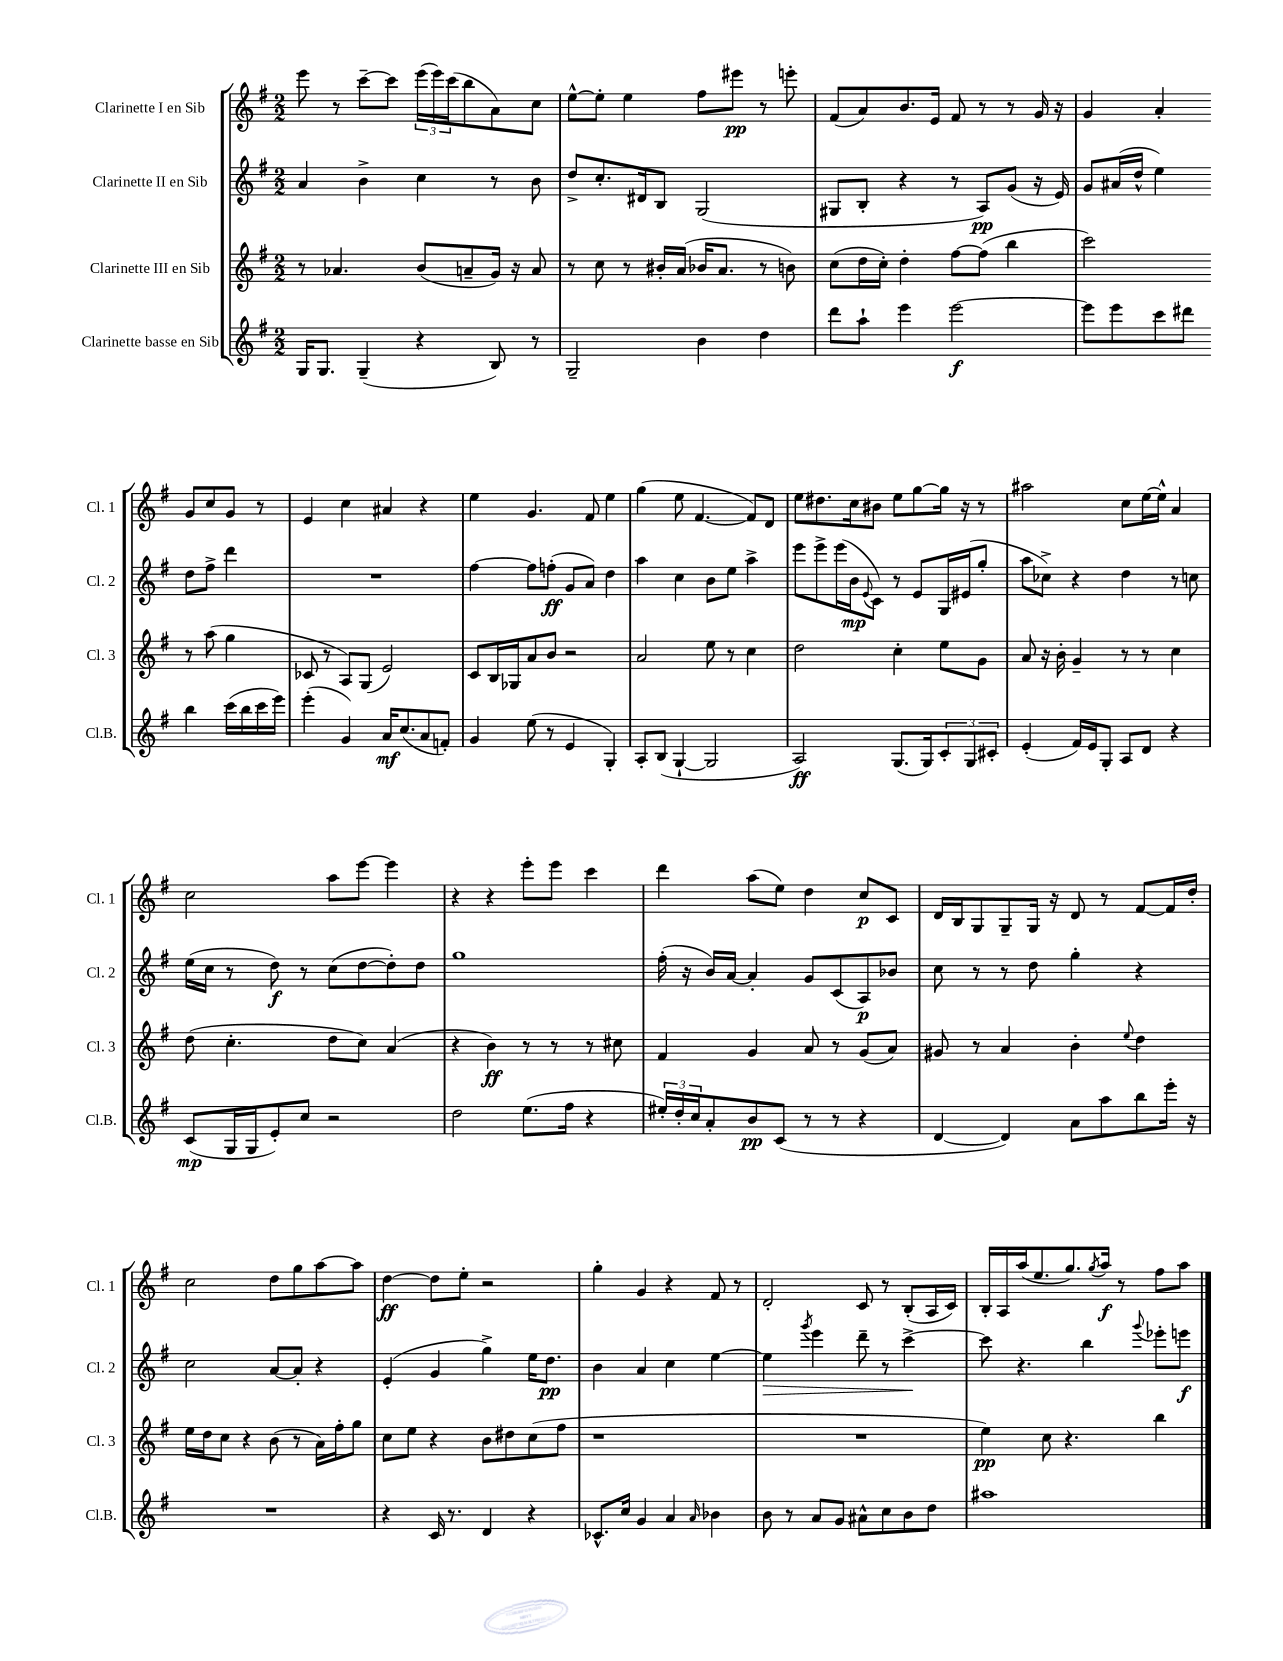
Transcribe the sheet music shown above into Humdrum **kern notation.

**kern	**dynam	**kern	**dynam	**kern	**dynam	**kern	**dynam
*part4	*part4	*part3	*part3	*part2	*part2	*part1	*part1
*staff4	*staff4	*staff3	*staff3	*staff2	*staff2	*staff1	*staff1
*I"Clarinette basse en Sib	*	*I"Clarinette III en Sib	*	*I"Clarinette II en Sib	*	*I"Clarinette I en Sib	*
*I'Cl.B.	*	*I'Cl. 3	*	*I'Cl. 2	*	*I'Cl. 1	*
*clefG2	*	*clefG2	*	*clefG2	*	*clefG2	*
*k[f#]	*	*k[f#]	*	*k[f#]	*	*k[f#]	*
*M2/2	*	*M2/2	*	*M2/2	*	*M2/2	*
=17	=17	=17	=17	=17	=17	=17	=17
16G/KL	.	8r	.	4a/	.	8eee\	.
8.G/J	.	.	.	.	.	.	.
.	.	4.a-X/	.	.	.	8r	.
(4G~/	.	.	.	4b^\	.	[8ccc~\L	.
.	.	.	.	.	.	8ccc\J]	.
4r	.	(8b/L	.	4cc\	.	(24eee\LL	.
.	.	.	.	.	.	24eee\)	.
.	.	.	.	.	.	(24ccc\J	.
.	.	8an~/	.	.	.	8bb\	.
8B/)	.	16g/Jk)	.	8r	.	8a\)	.
.	.	16r	.	.	.	.	.
8r	.	8a/	.	8b\	.	8cc\J	.
=18	=18	=18	=18	=18	=18	=18	=18
2G~/	.	8r	.	8dd^/L	.	[8ee^^\L	.
.	.	8cc\	.	8.cc'/	.	8ee'\J]	.
.	.	8r	.	.	.	4ee\	.
.	.	.	.	16d#X/k	.	.	.
.	.	16b#X'/LL	.	8B/J	.	.	.
.	.	(16a/JJ	.	.	.	.	.
4b\	.	16b-X/KL	.	(2G/	.	8ff#\L	.
.	.	8.a/J	.	.	.	.	.
.	.	.	.	.	.	8eee#X\J	pp
4dd\	.	8r	.	.	.	8r	.
.	.	8bn\)	.	.	.	8eeen'\	.
=19	=19	=19	=19	=19	=19	=19	=19
8ddd\L	.	(8cc\L	.	8G#X/L	.	(8f#/L	.
8aa`\J	.	16dd\L	.	8B'/J	.	8a/)	.
.	.	16cc'\JJ)	.	.	.	.	.
4eee\	.	4dd'\	.	4r	.	8.b/	.
.	.	.	.	.	.	16e/Jk	.
[2eee\	f	[8ff#\L	.	8r	.	8f#/	.
.	.	(8ff#\J]	.	8A/L)	pp	8r	.
.	.	4bb\	.	(8g/J	.	8r	.
.	.	.	.	16r	.	16g/	.
.	.	.	.	16e/)	.	16r	.
=20	=20	=20	=20	=20	=20	=20	=20
8eee\L]	.	2ccc\)	.	8g/L	.	4g/	.
8eee\	.	.	.	(16a#X/L	.	.	.
.	.	.	.	16dd^^/JJ	.	.	.
8ccc\	.	.	.	4ee\)	.	4a'/	.
8ddd#X\J	.	.	.	.	.	.	.
4bb\	.	8r	.	8dd\L	.	8g/L	.
.	.	(8aa\	.	8ff#^\J	.	8cc/	.
(16ccc\LL	.	4gg\	.	4ddd\	.	8g/J	.
16bb\	.	.	.	.	.	.	.
16ccc\	.	.	.	.	.	8r	.
16eee\JJ)	.	.	.	.	.	.	.
!!LO:LB:g=z
=21	=21	=21	=21	=21	=21	=21	=21
(4eee'\	.	8c-X/	.	1r	.	4e/	.
.	.	8r	.	.	.	.	.
4g/)	.	8A/L)	.	.	.	4cc\	.
.	.	(8G/J	.	.	.	.	.
16a/KL	mf	2e/)	.	.	.	4a#X/	.
(8.cc/	.	.	.	.	.	.	.
8a/	.	.	.	.	.	4r	.
8fn'/J)	.	.	.	.	.	.	.
=22	=22	=22	=22	=22	=22	=22	=22
4g/	.	8c/L	.	[4ff#\	.	4ee\	.
.	.	16B/L	.	.	.	.	.
.	.	16G-X/J	.	.	.	.	.
(8ee\	.	8a/	.	8ff#\L]	.	4.g/	.
8r	.	8b/J	.	(8ffn'\J	ff	.	.
4e/	.	2r	.	8g/L	.	.	.
.	.	.	.	8a/J)	.	8f#/	.
4G'/)	.	.	.	4dd\	.	4ee\	.
=23	=23	=23	=23	=23	=23	=23	=23
8A'/L	.	2a/	.	4aa\	.	(4gg\	.
(8B/J	.	.	.	.	.	.	.
[4G`/	.	.	.	4cc\	.	8ee\	.
.	.	.	.	.	.	[4.f#/	.
2G/]	.	8ee\	.	8b\L	.	.	.
.	.	8r	.	8ee\J	.	.	.
.	.	4cc\	.	4aa^\	.	8f#/L])	.
.	.	.	.	.	.	8d/J	.
=24	=24	=24	=24	=24	=24	=24	=24
2A/)	ff	2dd\	.	8eee\L	.	8ee\L	.
.	.	.	.	8eee^\	.	8.dd#X\	.
.	.	.	.	(16eee\L	.	.	.
.	.	.	.	16b\J	mp	16cc\k	.
.	.	.	.	8qqe/	.	.	.
.	.	.	.	8c\J)	.	8b#X\J	.
(8.G/L	.	4cc'\	.	8r	.	8ee\L	.
.	.	.	.	8e/L	.	[8gg\	.
16G/k)	.	.	.	.	.	.	.
12c'/	.	8ee\L	.	16G/L	.	16gg\Jk]	.
.	.	.	.	(16e#X/J	.	16r	.
12G/	.	.	.	.	.	.	.
.	.	8g\J	.	8gg'/J	.	8r	.
12c#X'/J	.	.	.	.	.	.	.
=25	=25	=25	=25	=25	=25	=25	=25
(4e'/	.	8a/	.	8aa\L	.	2aa#X\	.
.	.	16r	.	8cc-X^\J)	.	.	.
.	.	16b'\	.	.	.	.	.
16f#/LL)	.	4g~/	.	4r	.	.	.
16e/J	.	.	.	.	.	.	.
8G'/J	.	.	.	.	.	.	.
8A/L	.	8r	.	4dd\	.	8cc\L	.
8d/J	.	8r	.	.	.	[16ee\L	.
.	.	.	.	.	.	16ee^^\JJ]	.
4r	.	4cc\	.	8r	.	4a/	.
.	.	.	.	8ccn\	.	.	.
!!LO:LB:g=z
=26	=26	=26	=26	=26	=26	=26	=26
(8c/L	mp	(8dd\	.	(16ee\LL	.	2cc\	.
.	.	.	.	16cc\JJ	.	.	.
16G/L	.	4.cc'\	.	8r	.	.	.
16G/J	.	.	.	.	.	.	.
8e'/)	.	.	.	8dd\)	f	.	.
8cc/J	.	.	.	8r	.	.	.
2r	.	8dd\L	.	(8cc\L	.	8aa\L	.
.	.	8cc\J)	.	[8dd\	.	[8eee\J	.
.	.	(4a/	.	8dd'\])	.	4eee\]	.
.	.	.	.	8dd\J	.	.	.
=27	=27	=27	=27	=27	=27	=27	=27
2dd\	.	4r	.	1gg	.	4r	.
.	.	4b\)	ff	.	.	4r	.
(8.ee\L	.	8r	.	.	.	8eee'\L	.
.	.	8r	.	.	.	8eee\J	.
16ff#\Jk	.	.	.	.	.	.	.
4r	.	8r	.	.	.	4ccc\	.
.	.	8cc#X\	.	.	.	.	.
=28	=28	=28	=28	=28	=28	=28	=28
24ee#X'/LL)	.	4f#/	.	(16ff#'\	.	4ddd\	.
24dd'/	.	.	.	.	.	.	.
.	.	.	.	16r	.	.	.
24cc/J	.	.	.	.	.	.	.
8a'/	.	.	.	16b/LL)	.	.	.
.	.	.	.	[16a/JJ	.	.	.
8b/	pp	4g/	.	4a'/]	.	(8aa\L	.
(8c/J	.	.	.	.	.	8ee\J)	.
8r	.	8a/	.	8g/L	.	4dd\	.
8r	.	8r	.	(8c/	.	.	.
4r	.	(8g/L	.	8A/)	p	8cc/L	p
.	.	8a/J)	.	8b-X/J	.	8c/J	.
=29	=29	=29	=29	=29	=29	=29	=29
[4d/	.	8g#X/	.	8cc\	.	16d/LL	.
.	.	.	.	.	.	16B/J	.
.	.	8r	.	8r	.	8G/	.
4d/])	.	4a/	.	8r	.	8G~/	.
.	.	.	.	8dd\	.	16G/Jk	.
.	.	.	.	.	.	16r	.
8a\L	.	4b'\	.	4gg'\	.	8d/	.
8aa\	.	.	.	.	.	8r	.
.	.	8qqee/	.	.	.	.	.
8bb\	.	4dd\	.	4r	.	[8f#/L	.
16eee'\Jk	.	.	.	.	.	16f#/L]	.
16r	.	.	.	.	.	16dd'/JJ	.
!!LO:LB:g=z
=30	=30	=30	=30	=30	=30	=30	=30
1r	.	16ee\LL	.	2cc\	.	2cc\	.
.	.	16dd\J	.	.	.	.	.
.	.	8cc\J	.	.	.	.	.
.	.	4r	.	.	.	.	.
.	.	(8b\	.	[8a/L	.	8dd\L	.
.	.	8r	.	8a'/J]	.	8gg\	.
.	.	16a\LL)	.	4r	.	[8aa\	.
.	.	16ff#'\J	.	.	.	.	.
.	.	8gg\J	.	.	.	8aa\J]	.
=31	=31	=31	=31	=31	=31	=31	=31
4r	.	8cc\L	.	(4e'/	.	[4dd\	ff
.	.	8ee\J	.	.	.	.	.
16c/	.	4r	.	4g/	.	8dd\L]	.
8.r	.	.	.	.	.	.	.
.	.	.	.	.	.	8ee'\J	.
4d/	.	8b\L	.	4gg^\)	.	2r	.
.	.	8dd#X\	.	.	.	.	.
4r	.	(8cc\	.	16ee\KL	.	.	.
.	.	.	.	8.dd\J	pp	.	.
.	.	8ff#\J	.	.	.	.	.
=32	=32	=32	=32	=32	=32	=32	=32
8.c-X^^/L	.	1r	.	4b\	.	4gg'\	.
16cc/Jk	.	.	.	.	.	.	.
4g/	.	.	.	4a/	.	4g/	.
4a/	.	.	.	4cc\	.	4r	.
16qqa/	.	.	.	.	.	.	.
4b-X\	.	.	.	[4ee\	.	8f#/	.
.	.	.	.	.	.	8r	.
=33	=33	=33	=33	=33	=33	=33	=33
!	!	!	!	!	!LO:HP:b	!	!
8b\	.	1r	.	4ee\]	>	2d'/	.
8r	.	.	.	.	.	.	.
.	.	.	.	8qggg/	.	.	.
8a/L	.	.	.	4eee\	.	.	.
8g/J	.	.	.	.	.	.	.
8a#X^^\L	.	.	.	8ddd~\	.	8c/	.
8cc\	.	.	.	8r	.	8r	.
8b\	.	.	.	[4ccc^\	.	(8B'/L	.
8dd\J	.	.	.	.	.	16A/L	.
.	.	.	.	.	.	16c/JJ)	.
.	.	.	.	.	]	.	.
=34	=34	=34	=34	=34	=34	=34	=34
1aa#X	.	4ee\)	pp	8ccc\]	.	16B'/LL	.
.	.	.	.	.	.	16A/	.
.	.	.	.	4.r	.	(16aa/J	.
.	.	.	.	.	.	8.ee/	.
.	.	8cc\	.	.	.	.	.
.	.	4.r	.	.	.	8.gg/)	.
.	.	.	.	4bb\	.	.	.
.	.	.	.	.	.	8qgg/	.
.	.	.	.	.	.	16aa/Jk	f
.	.	.	.	.	.	8r	.
.	.	.	.	8qqggg/	.	.	.
.	.	4bb\	.	8eee-X'\L	.	8ff#\L	.
.	.	.	.	8eeen\J	f	8aa\J	.
==	==	==	==	==	==	==	==
*-	*-	*-	*-	*-	*-	*-	*-
